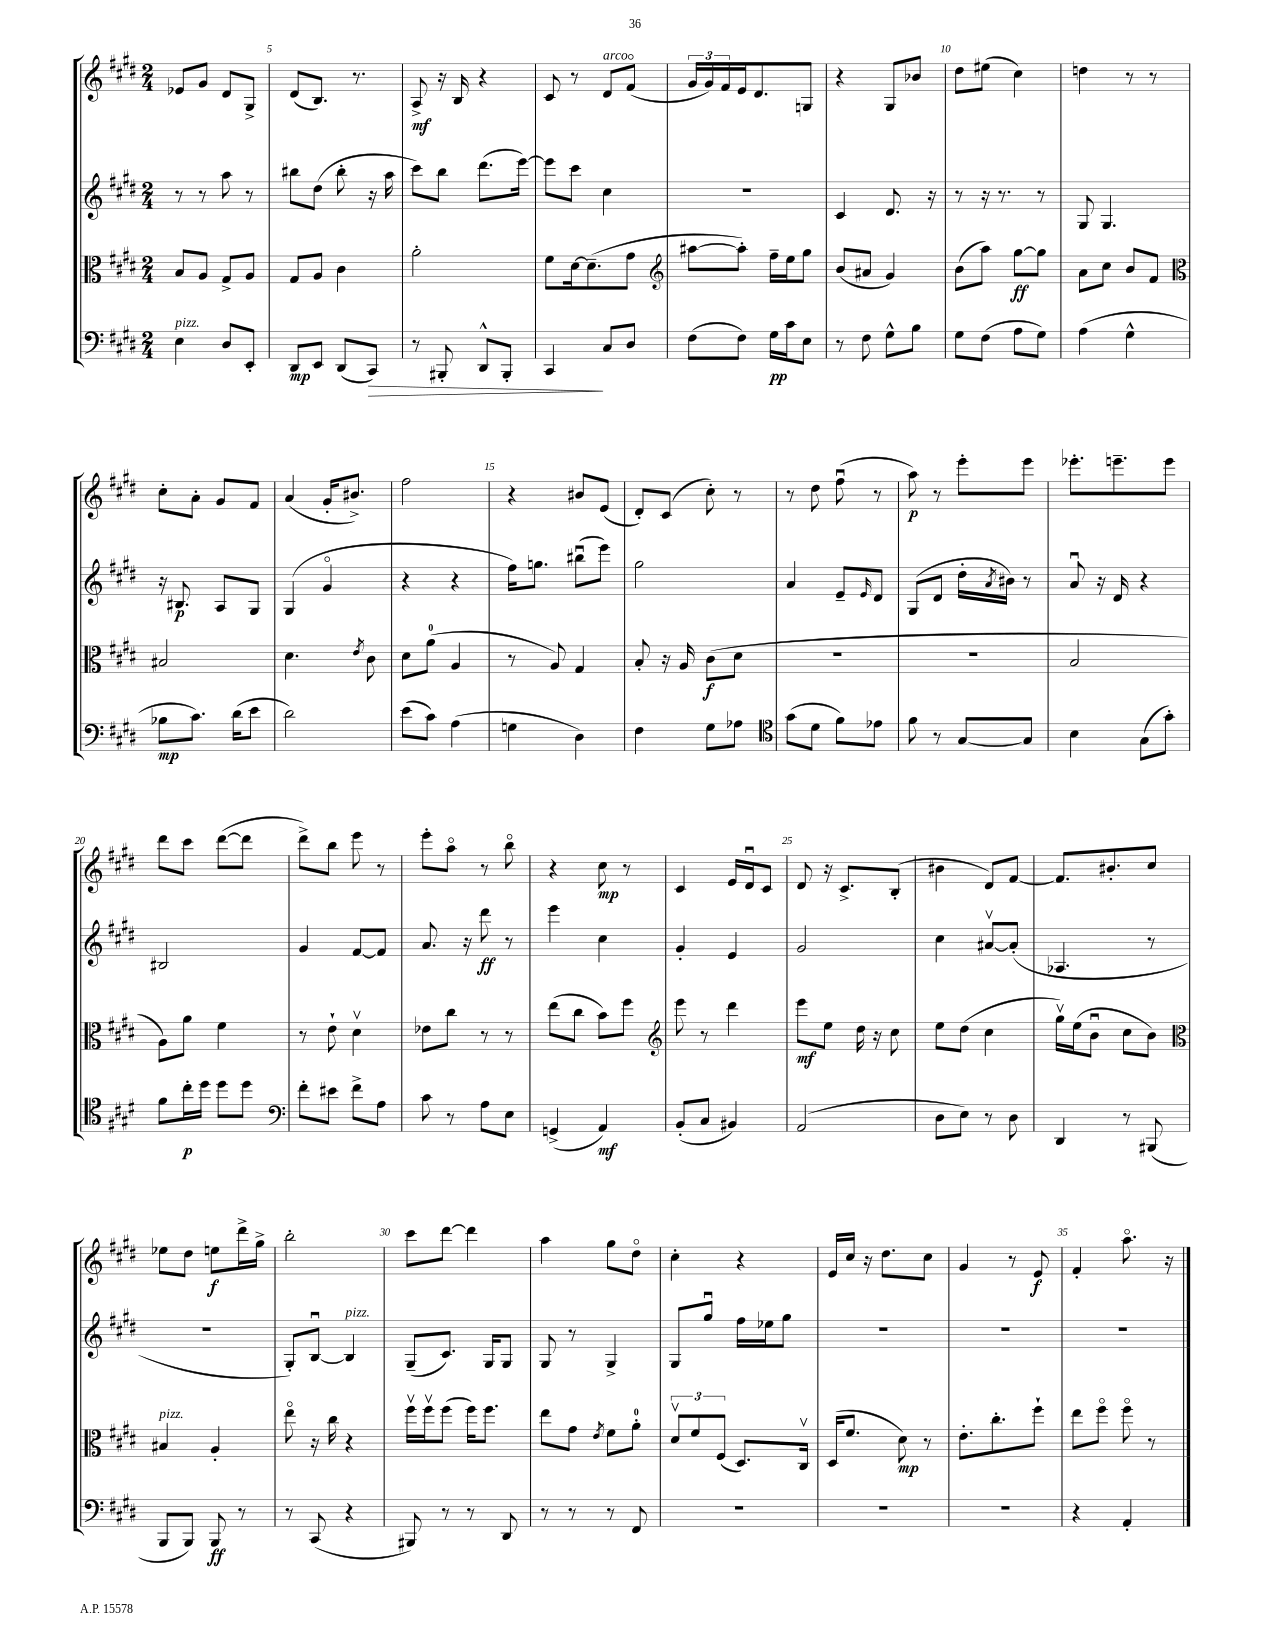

**kern	**kern	**kern	**kern
*staff4	*staff3	*staff2	*staff1
*clefF4	*clefC3	*clefG2	*clefG2
*k[f#c#g#d#]	*k[f#c#g#d#]	*k[f#c#g#d#]	*k[f#c#g#d#]
*M2/4	*M2/4	*M2/4	*M2/4
4E\	8B/L	8r	8e-/L
.	8A/J	8r	8g#/J
8D#/L	8G#^/L	8aa\	8d#/L
8EE'/J	8A/J	8r	8G#^/J
=	=	=	=
8DD#/L	8G#/L	8bb#\L	(8d#/L
8EE/J	8A/J	(8dd#\J	8.B/J)
(8DD#/L	4c#\	8bb#'\	.
.	.	.	8.r
8CC#/J)	.	16r	.
.	.	16aa\	.
=	=	=	=
8r	2a'\	8ccc#\L)	8A^/
8BBB#'/	.	8bb\J	16r
.	.	.	16B/
8DD#^^/L	.	(8.ddd#\L	4r
8BBB#'/J	.	.	.
.	.	[16eee\Jk)	.
=	=	=	=
4CC#/	8f#\L	8eee\]L	8c#/
.	[16d#\k	8ccc#\J	8r
.	(8.d#~\]	.	.
8C#/L	.	4cc#\	8d#/L
8D#/J	8g#\J	.	(8f#o/J
=	=	=	=
*	*clefG2	*	*
(8F#\L	[8aa#\L	2r	24g#/LL
.	.	.	24g#/)
.	.	.	24f#/
8F#\J)	8aa#'\]J)	.	16e/J
.	.	.	8.d#/
16G#\LL	16ff#~\LL	.	.
16c#\J	16ee\J	.	.
8E\J	8gg#\J	.	8G/J
=	=	=	=
8r	(8b/L	4c#/	4r
8F#\	8a#/J	.	.
8G#^^\L	4g#/)	8.d#/	8G#/L
8B\J	.	.	8b-/J
.	.	16r	.
=	=	=	=
8G#\L	(8b\L	8r	8dd#\L
(8F#\J	8aa\J)	16r	(8ee#\J
.	.	8.r	.
8A\L	[8gg#\L	.	4cc#\)
8G#\J)	8gg#\]J	8r	.
=	=	=	=
(4A\	8a\L	8G#/	4dd\
.	8cc#\J	4.G#/	.
4G#^^\	8b/L	.	8r
.	8f#/J	.	8r
=	=	=	=
*	*clefC3	*	*
8B-\L	2B#/	16r	8cc#'\L
.	.	8.B#/	.
8.c#\J)	.	.	8a'\J
.	.	8A/L	8g#/L
(16d#\LK	.	.	.
8e\J	.	8G#/J	8f#/J
=	=	=	=
2d#\)	4.d#\	(4G#/	(4a/
.	.	4g#o/	16g#'/LK
.	.	.	8.b#^/J)
.	8qe/	.	.
.	8c#\	.	.
=	=	=	=
(8e\L	8d#\L	4r	2ff#\
8c#\J)	(8a\J	.	.
(4A\	4A/	4r	.
=	=	=	=
4G\	8r	16ff#\LK)	4r
.	.	8.gg\J	.
.	8A/)	.	.
4D#\)	4G#/	(8bb#u\L	8b#/L
.	.	8eee\J)	(8e/J
=	=	=	=
4F#\	8B'/	2gg#\	8d#'/L)
.	16r	.	(8c#/J
.	16A/	.	.
8G#\L	(8c#\L	.	8cc#'\)
8A-\J	8d#\J	.	8r
=	=	=	=
*clefC4	*	*	*
(8g#\L	2r	4a/	8r
8d#\J	.	.	8dd#\
8f#\L)	.	8e~/L	(8ff#u\
.	.	16qqe/	.
8e-\J	.	8d#/J	8r
=	=	=	=
8f#\	2r	(8G#/L	8aa\)
8r	.	8d#/J	8r
[8G#/L	.	16dd#'\LL	8eee'\L
.	.	8qa/	.
.	.	16b#\JJ)	.
8G#/]J	.	8r	8eee\J
=	=	=	=
4B\	2B/	8au/	8.eee-'\L
.	.	16r	.
.	.	16d#/	8.eee~\
(8G#\L	.	4r	.
8g#'\J)	.	.	8eee\J
=	=	=	=
8f#\L	8A\L)	2B#/	8ddd#\L
16cc#'\L	8a\J	.	8ccc#\J
16dd#\JJ	.	.	.
8dd#\L	4f#\	.	([8ddd#\L
8dd#\J	.	.	8ddd#\]J
=	=	=	=
*clefF4	*	*	*
8f#'\L	8r	4g#/	8ddd#^\L)
8e#\J	8e`\	.	8bb\J
8f#^\L	4d#v\	[8f#/L	8eee\
8A\J	.	8f#/]J	8r
=	=	=	=
8c#\	8e-\L	8.a/	8eee'\L
8r	8cc#\J	.	8aao\J
.	.	16r	.
8A\L	8r	8ddd#\	8r
8E\J	8r	8r	8bbo\
=	=	=	=
(4GG^/	(8ee\L	4eee\	4r
.	8cc#\J	.	.
4AA/)	8b\L)	4cc#\	8cc#\
.	8ff#\J	.	8r
=	=	=	=
*	*clefG2	*	*
(8BB'/L	8eee\	4g#'/	4c#/
8C#/J	8r	.	.
4BB#/)	4ddd#\	4e/	16e/LL
.	.	.	16d#u/J
.	.	.	8c#/J
=	=	=	=
(2AA/	8eee\L	2g#/	8d#/
.	8ee\J	.	16r
.	.	.	8.c#^/L
.	16dd#\	.	.
.	16r	.	.
.	8cc#\	.	(8B'/J
=	=	=	=
8D#\L	8ee\L	4cc#\	4b#\
8E\J)	(8dd#\J	.	.
8r	4cc#\	[8a#v/L	8d#/L)
8D#\	.	(8a#'/]J	[8f#/J
=	=	=	=
4DD#/	16gg#v\LL)	4.A-/	8.f#/]L
.	(16ee\J	.	.
.	8bu\J	.	.
.	.	.	8.b#'/
8r	8cc#\L	.	.
(8BBB#/	8b\J)	8r	8cc#/J
=	=	=	=
*	*clefC3	*	*
8BBB/L	4B#/	2r	8ee-\L
8BBB/J)	.	.	8dd#\J
8BBB/	4A'/	.	8ee\L
8r	.	.	16ddd#^\L
.	.	.	16gg#^\JJ
=	=	=	=
8r	8eeo\	8G#'/L)	2bb'\
(8CC#/	16r	[8Bu/J	.
.	16cc#\	.	.
4r	4r	4B/]	.
=	=	=	=
8BBB#/)	16ff#v\LL	(8G#~/L	8ccc#\L
.	16ff#v\J	.	.
8r	(8ff#\J	8.c#/J)	[8ddd#\J
8r	16ff#\LK)	.	4ddd#\]
.	8.ff#\J	16G#/LK	.
8DD#/	.	8G#/J	.
=	=	=	=
8r	8ee\L	8G#/	4aa\
8r	8g#\J	8r	.
.	8qe/	.	.
8r	8f#\L	4G#^/	8gg#\L
8FF#/	8a'\J	.	8dd#o\J
=	=	=	=
2r	12d#v/L	8G#/L	4cc#'\
.	12f#/	.	.
.	.	8gg#u/J	.
.	(12F#/J	.	.
.	8.D#/L)	16ff#\LL	4r
.	.	16ee-\J	.
.	.	8gg#\J	.
.	16C#v/Jk	.	.
=	=	=	=
2r	(16D#/LK	2r	16e/LL
.	8.f#/J	.	16cc#/JJ
.	.	.	16r
.	.	.	8.dd#\L
.	8d#\)	.	.
.	8r	.	8cc#\J
=	=	=	=
2r	8.e'\L	2r	4g#/
.	8.cc#'\	.	.
.	.	.	8r
.	8ff#`\J	.	8e/
=	=	=	=
4r	8ee\L	2r	4f#'/
.	8ff#o\J	.	.
4AA'/	8ff#o\	.	8.aao\
.	8r	.	.
.	.	.	16r
==	==	==	==
*-	*-	*-	*-
